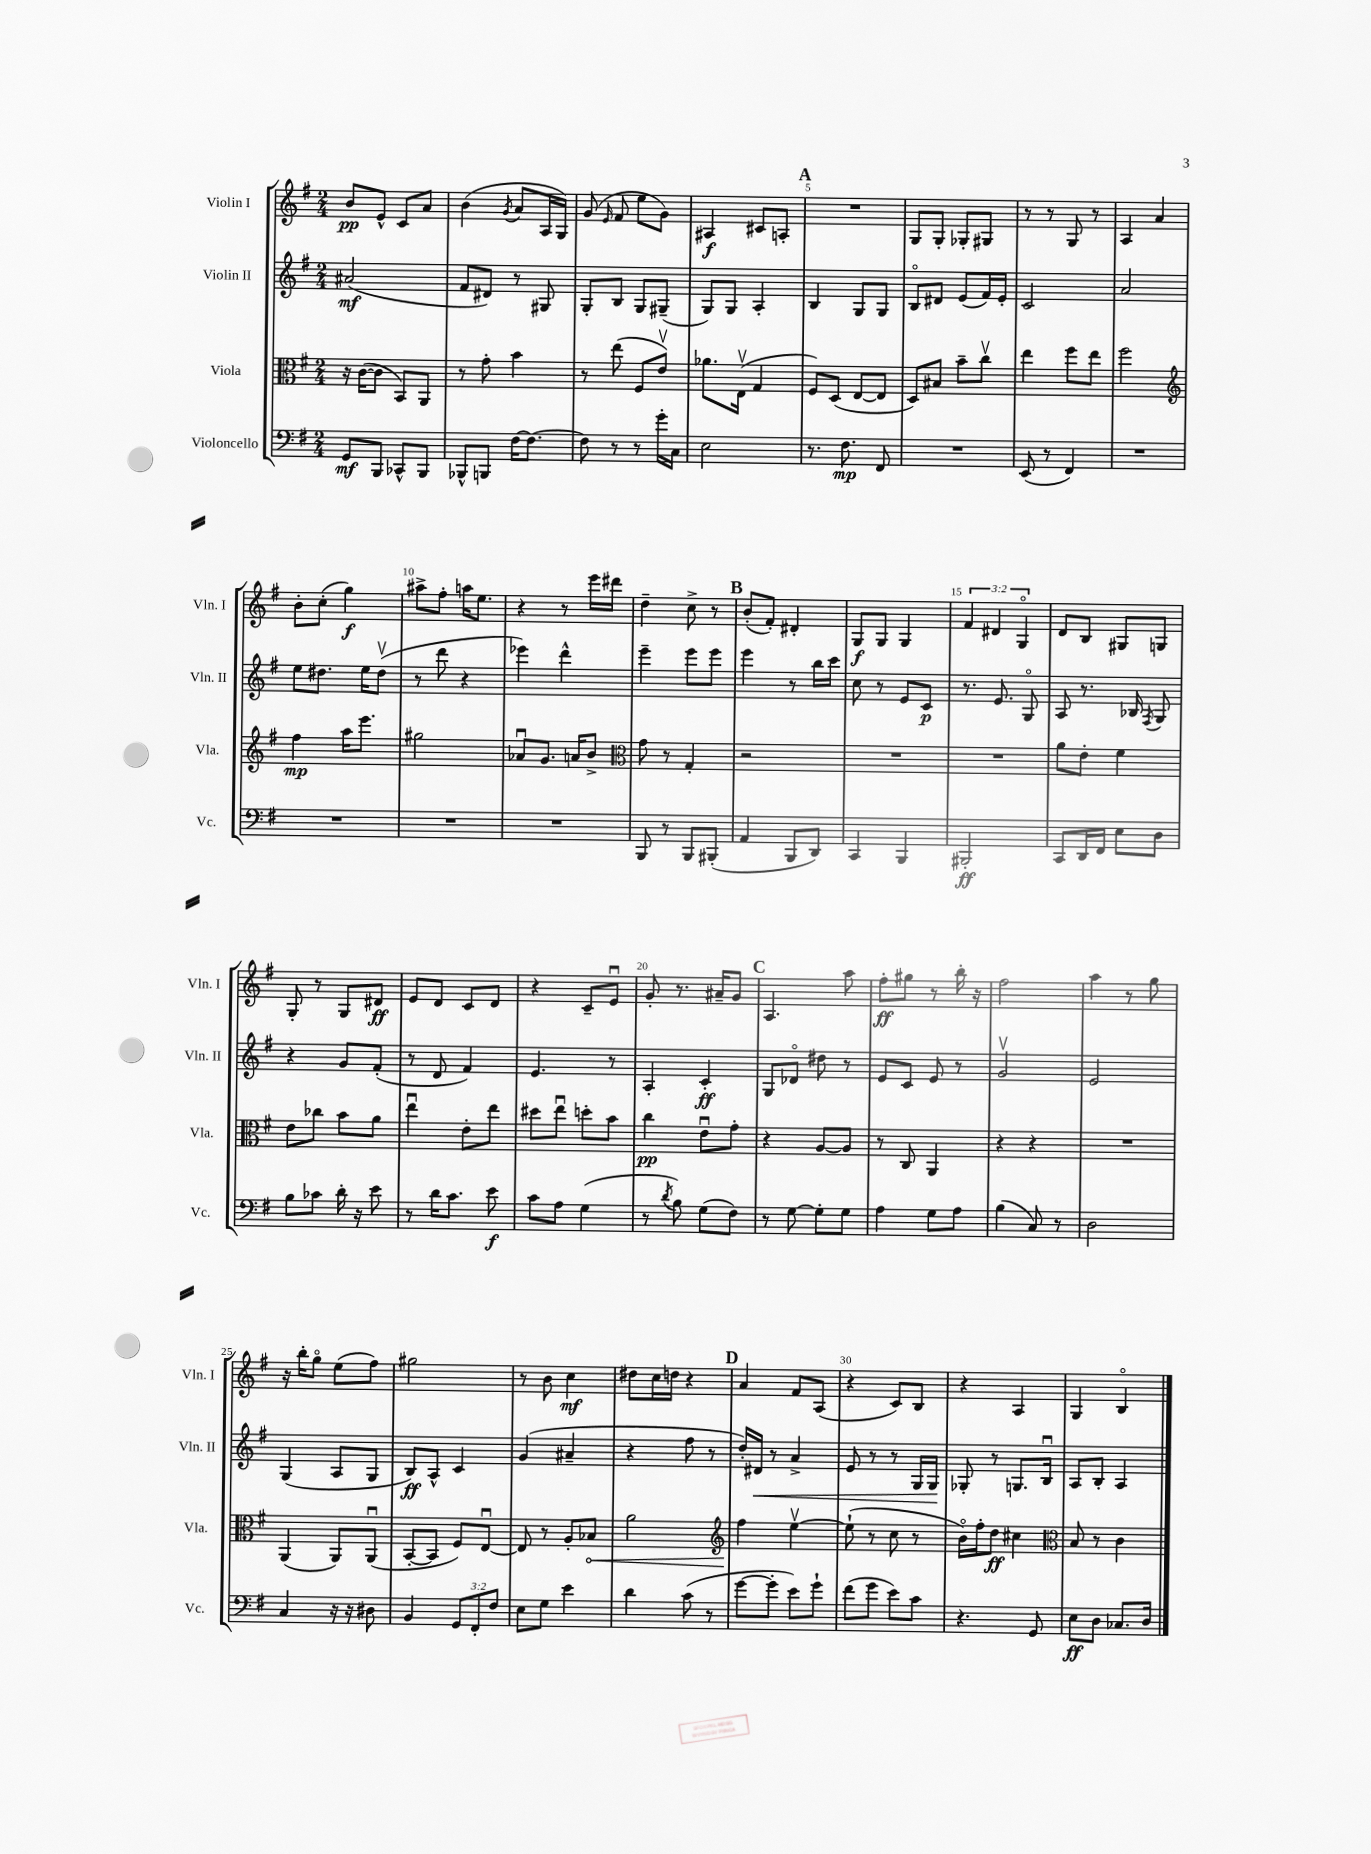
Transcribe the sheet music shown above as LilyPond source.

<<
\new StaffGroup <<
\new Staff = "s0" \with { instrumentName = "Violin I" shortInstrumentName = "Vln. I" } {
    \clef treble \key g \major \numericTimeSignature \time 2/4 \override Staff.TupletNumber.text = #tuplet-number::calc-fraction-text
    \autoBeamOff b'8[\pp e'8]-^ c'8[ a'8] |
    b'4( \acciaccatura { g'8 } a'8[ a16 g16]) |
    g'8( \grace { e'16 } fis'8 e''8[ g'8]) |
    ais4\f cis'8[ a8]-. |
    \mark \markup { \bold "A" } R2 |
    g8[ g8]-. ges8[-. gis8] |
    r8 r8 g8 r8 |
    a4 a'4 |
    b'8[-. c''8]-.( g''4\f) |
    ais''8[-> fis''8]-. a''16[ e''8.] |
    r4 r8 e'''16[ dis'''16] |
    d''4-- c''8-> r8 |
    \mark \markup { \bold "B" } b'8[-.( fis'8]-.) dis'4-. |
    g8[\f g8] g4 |
    \tuplet 3/2 { fis'4 dis'4 g4\flageolet } |
    d'8[ b8] gis8[ g8] |
    g8-. r8 g8[ dis'8]\ff |
    e'8[ d'8] c'8[ d'8] |
    r4 c'8[-- e'8]\downbow |
    g'8-. r8. ais'16[-- g'8] |
    \mark \markup { \bold "C" } a4. a''8 |
    fis''8[-.\ff gis''8] r8 b''16-. r16 |
    fis''2 |
    a''4 r8 g''8 |
    r16 b''16[-. g''8]\flageolet e''8[( fis''8]) |
    gis''2 |
    r8 b'8 c''4\mf |
    dis''8[ c''16 d''16] r4 |
    \mark \markup { \bold "D" } a'4 fis'8[ a8]( |
    r4 c'8[) b8] |
    r4 a4 |
    g4 b4\flageolet \bar "|." |
}
\new Staff = "s1" \with { instrumentName = "Violin II" shortInstrumentName = "Vln. II" } {
    \clef treble \key g \major \numericTimeSignature \time 2/4
    \autoBeamOff ais'2\mf( |
    fis'8[ dis'8]) r8 gis8 |
    g8[-. b8] g8[ gis8]--( |
    g8[) g8] a4-. |
    \mark \markup { \bold "A" } b4 g8[ g8] |
    b8[\flageolet dis'8] e'8[( fis'16) e'16]-. |
    c'2 |
    a'2 |
    e''8[ dis''8.] e''16[ dis''8]\upbow( |
    r8 d'''8 r4 |
    ees'''4) d'''4-^ |
    e'''4-- e'''8[ e'''8] |
    \mark \markup { \bold "B" } e'''4 r8 b''16[ c'''16] |
    c''8 r8 e'8[ c'8]\p |
    r8. e'8. g8\flageolet |
    a8 r8. bes16 \acciaccatura { fis8 } g8 |
    r4 g'8[ fis'8]-.( |
    r8 d'8 fis'4) |
    e'4. r8 |
    a4-. c'4-.\ff |
    \mark \markup { \bold "C" } g8[ des'8]\flageolet dis''8 r8 |
    e'8[ c'8] e'8 r8 |
    g'2\upbow |
    e'2 |
    g4( a8[ g8] |
    b8[\ff) a8]-^ c'4 |
    g'4( ais'4-- |
    r4 fis''8 r8 |
    \mark \markup { \bold "D" } d''16[-.) dis'16]\< r8 a'4-> |
    e'8 r8 r8 g16[ g16]\! |
    ges8-. r8 g8.[ b16]\downbow |
    a8[ b8]-. a4 \bar "|." |
}
\new Staff = "s2" \with { instrumentName = "Viola" shortInstrumentName = "Vla." } {
    \clef alto \key g \major \numericTimeSignature \time 2/4
    \autoBeamOff r16 c'16[~( c'8] b,8[) a,8] |
    r8 g'8-. b'4 |
    r8 e''8( fis8[ e'8]\upbow) |
    aes'8.[ e16]\upbow( g4 |
    \mark \markup { \bold "A" } fis8[) d8]( e8[~ e8] |
    d8[) bis8] b'8[-- c''8]\upbow |
    e''4 fis''8[ e''8] |
    fis''2 |
    \clef treble fis''4\mp a''16[ e'''8.] |
    gis''2 |
    aes'8[\downbow g'8.] a'16[ b'8]-> |
    \clef alto g'8 r8 g4-. |
    \mark \markup { \bold "B" } r2 |
    R2 |
    R2 |
    a'8[ e'8]-. fis'4 |
    e'8[ ces''8] b'8[ a'8] |
    e''4\downbow e'8[-. e''8] |
    dis''8[ e''8]\downbow d''8[-. b'8] |
    c''4\pp e'8[\downbow g'8]-. |
    \mark \markup { \bold "C" } r4 a8[~ a8] |
    r8 c8 a,4 |
    r4 r4 |
    R2 |
    a,4( a,8[) a,8]\downbow( |
    b,8[~-. b,8] fis8[) e8]~\downbow |
    e8 r8 a8[-. \once \override Hairpin.circled-tip = ##t bes8]\< |
    a'2 |
    \mark \markup { \bold "D" } \clef treble fis''4\! e''4~\upbow |
    e''8-!( r8 c''8 r8 |
    b'16[\flageolet) fis''16-. d''8]\ff cis''4 |
    \clef alto b8 r8 c'4 \bar "|." |
}
\new Staff = "s3" \with { instrumentName = "Violoncello" shortInstrumentName = "Vc." } {
    \clef bass \key g \major \numericTimeSignature \time 2/4 \override Staff.TupletNumber.text = #tuplet-number::calc-fraction-text
    \autoBeamOff g,8[\mf b,,8] ces,8[-^ b,,8] |
    bes,,8[-^ b,,8] fis16[~ fis8.]~ |
    fis8 r8 r8 g'16[-. c16] |
    e2 |
    \mark \markup { \bold "A" } r8. fis8.\mp fis,8 |
    R2 |
    e,8( r8 fis,4) |
    R2 |
    R2 |
    R2 |
    R2 |
    b,,8 r8 b,,8[ bis,,8]-.( |
    \mark \markup { \bold "B" } a,4 b,,8[ d,8]) |
    c,4 b,,4 |
    bis,,2-.\ff |
    c,8[ d,16 fis,16] e8[ d8] |
    b8[ ces'8] d'16-. r16 e'8 |
    r8 d'16[ c'8.] e'8\f |
    c'8[ a8] g4( |
    r8 \acciaccatura { d'8 } b8) g8[( fis8]) |
    \mark \markup { \bold "C" } r8 g8~ g8[-. g8] |
    a4 g8[ a8] |
    b4( c8) r8 |
    d2 |
    c4 r16 r16 dis8 |
    b,4 \tuplet 3/2 { g,8[ fis,8-. fis8] } |
    e8[ g8] e'4 |
    d'4 c'8( r8 |
    \mark \markup { \bold "D" } g'8[~ g'8]-. e'8[) g'8]-! |
    fis'8[( g'8] e'8[) c'8] |
    r4. g,8 |
    e8[\ff d8] ces8.[ d16] \bar "|." |
}
>>
>>
\layout { \context { \Score \override BarNumber.break-visibility = ##(#f #t #t) barNumberVisibility = #(every-nth-bar-number-visible 5) } }
